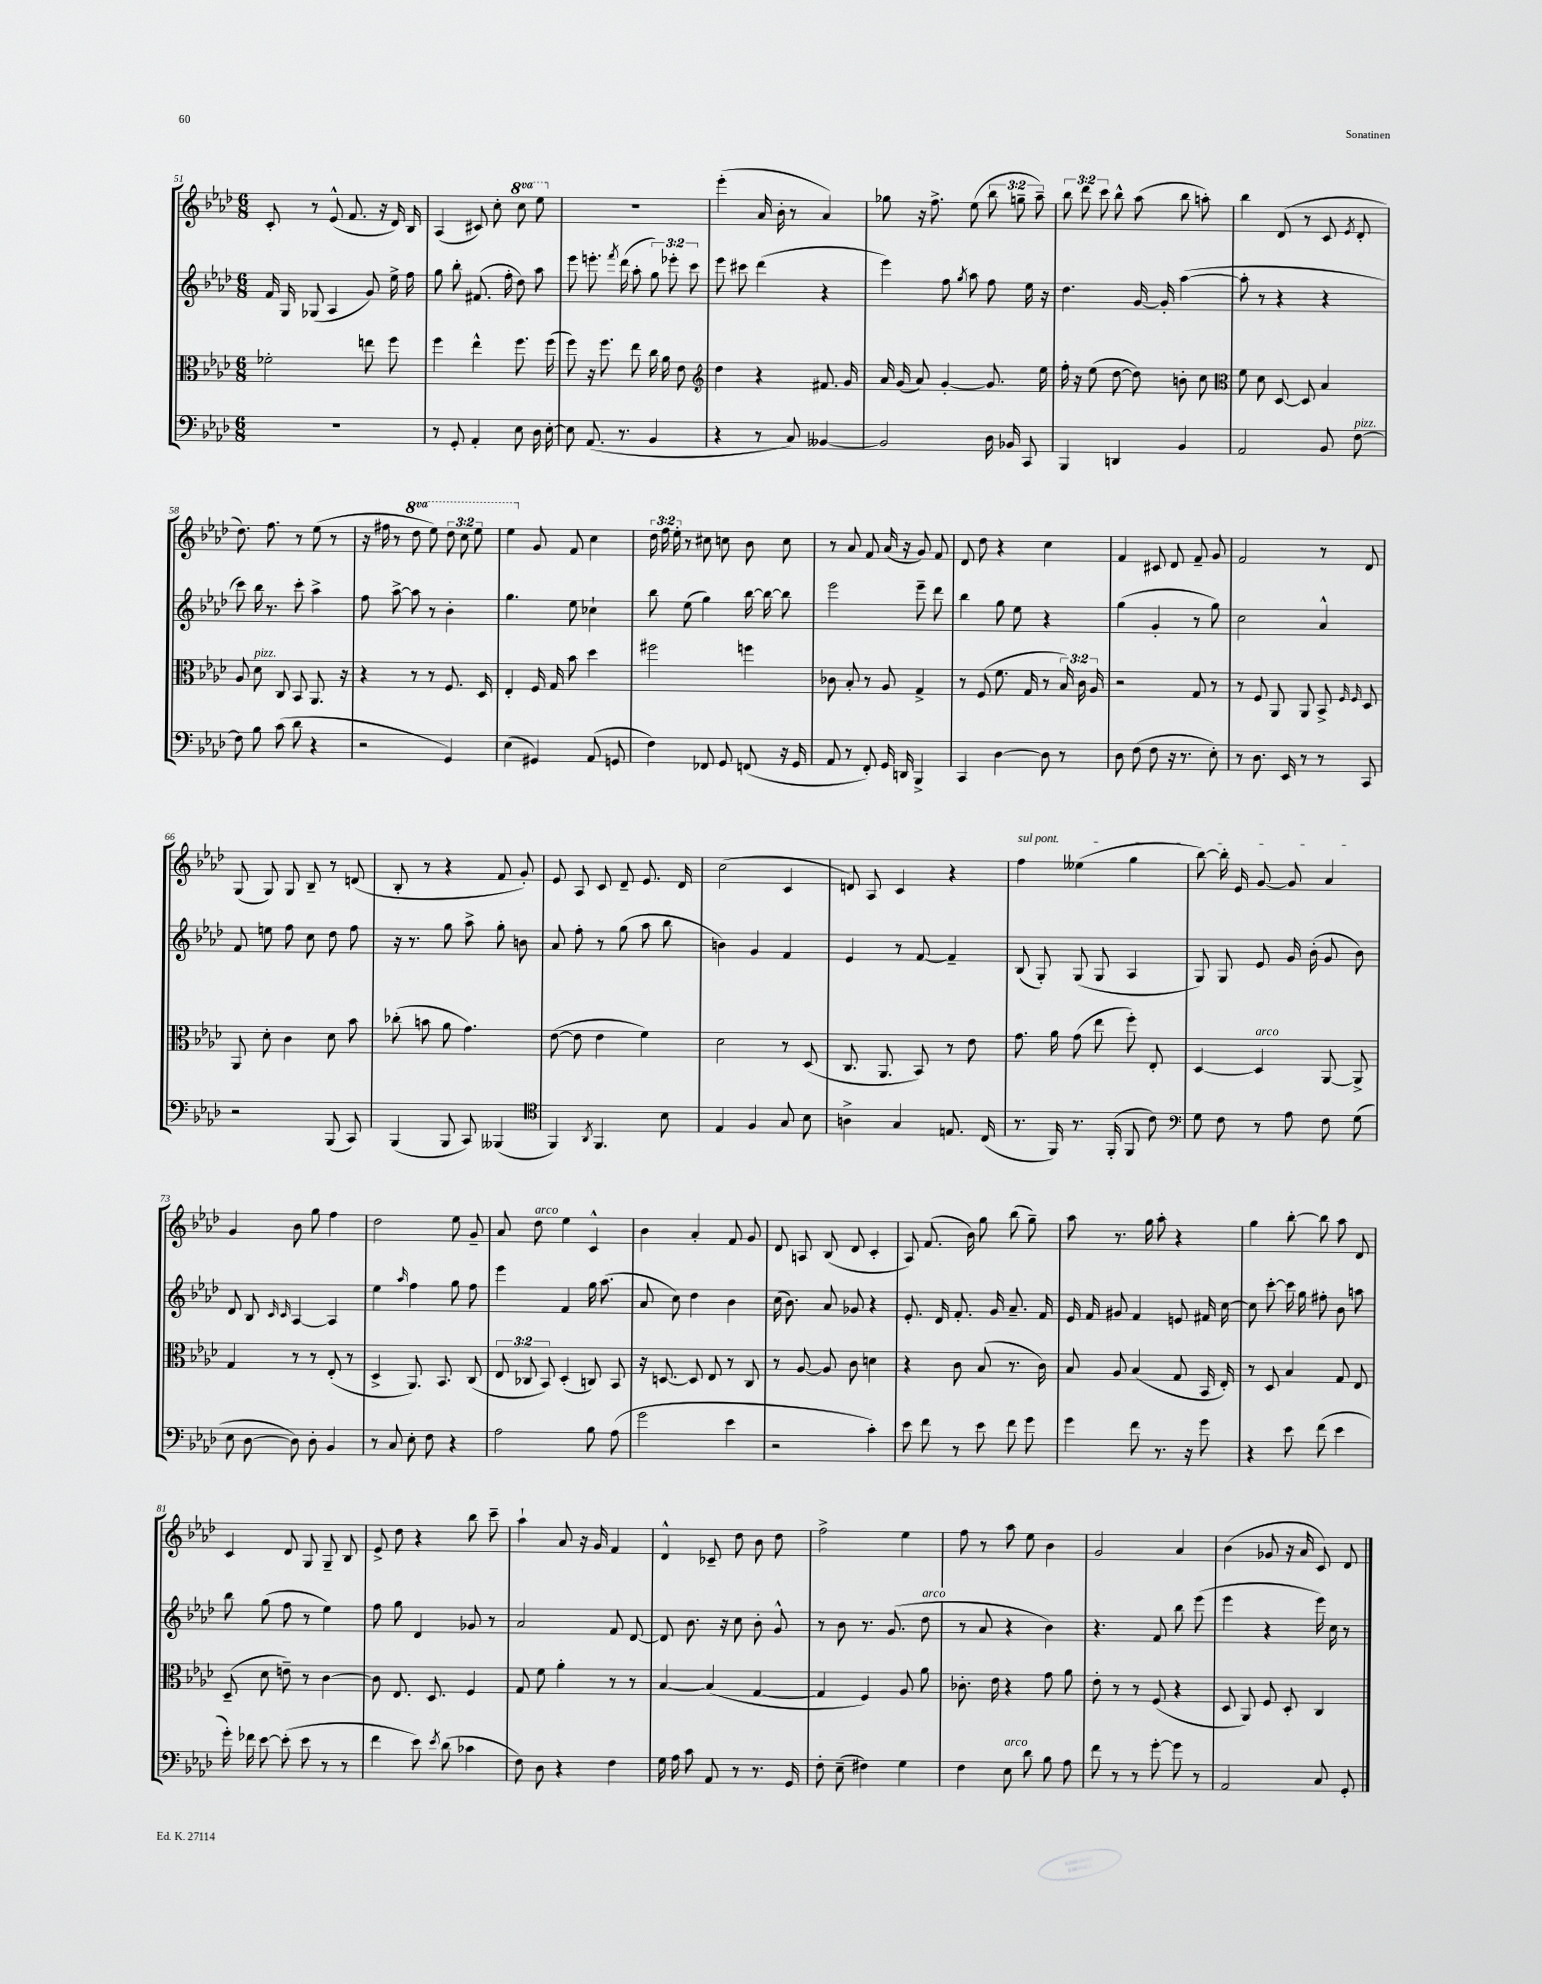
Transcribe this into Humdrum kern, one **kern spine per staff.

**kern	**kern	**kern	**kern
*part4	*part3	*part2	*part1
*staff4	*staff3	*staff2	*staff1
*clefF4	*clefC3	*clefG2	*clefG2
*k[b-e-a-d-]	*k[b-e-a-d-]	*k[b-e-a-d-]	*k[b-e-a-d-]
*M6/8	*M6/8	*M6/8	*M6/8
=51	=51	=51	=51
2.r	2f-X'\	16f/	8c'/
.	.	16G/	.
.	.	(8G-X/	8r
.	.	4A-/	(8e-^^/
.	.	.	8.f/
.	8een\	8g/)	.
.	.	.	16r
.	8ff\	16ee-^\	16d-/)
.	.	16ff\	16B-/
=52	=52	=52	=52
8r	4ff\	8gg\	(4A-/
8GG'/	.	8bb-'\	.
4AA-'/	4ee-^^\	(8.f#X/	8c#X/)
.	.	.	8cc'\
.	.	16ff'\	.
*	*	*	*8va
8E-\	8.ff\	8dd-\)	8ccc\
16D-\	.	8aa-\	8eee-\
[16E-'\	(16ff\	.	.
=53	=53	=53	=53
*	*	*	*X8va
8E-\]	8ff\)	8eee-\	2.r
(8.AA-/	16r	8.eeen'\	.
.	8.ff\	.	.
.	.	8qfff/	.
8.r	.	(16ddd-\	.
.	8ee-\	8aa-'\	.
4BB-/	16cc\	12gg\)	.
.	16a-\	.	.
.	.	12eee-X'\	.
.	8e-\	.	.
.	.	12ccc\	.
=54	=54	=54	=54
*	*clefG2	*	*
4r	4dd-\	8eee-\	(4eee-'\
.	.	8ccc#X\	.
8r	4r	(4ddd-\	16a-/
.	.	.	16b-'\
8C/)	.	.	8r
[4BB--X/	8.f#X/	4r	4a-/)
.	16g/	.	.
=55	=55	=55	=55
2BB--/]	16a-/	4eee-\)	8gg-X\
.	(16g/	.	.
.	8a-/)	.	16r
.	.	.	8.ff^\
.	[4g'/	8ff\	.
.	.	8qgg/	.
.	.	8aa-\	(8ee-\
16D-\	8.g/]	8ff\	12bb-\
16BB-X/	.	.	.
.	.	.	12ggn~\
8CC/	.	16ee-\	.
.	.	.	12aa-~\)
.	16ee-\	16r	.
=56	=56	=56	=56
4BBB-/	16ff'\	4.dd-\	12bb-\
.	16r	.	.
.	.	.	12ddd-\
.	(8ee-\	.	.
.	.	.	12ccc\
4DDn/	[8dd-\	.	8bb-^^\
.	8dd-\])	[16g/	(8aa-\
.	.	16g'/]	.
4BB-/	8bn'\	([4aa-\	8bb-\
.	8cc\	.	8aan'\)
=57	=57	=57	=57
*	*clefC3	*	*
2AA-/	8f\	8aa-'\]	4bb-\
.	8d-\	8r	.
.	[8D-/	4r	(8d-/
.	8D-/]	.	8r
8BB-/	4B-/	4r	8c/
.	.	.	8qe-/
!LO:TX:a:i:t=pizz.	!	!	!
[8F\	.	.	8d-'/
!!LO:LB:g=z
=58	=58	=58	=58
8F\]	8A-/	8ccc\)	8.dd-\)
!	!LO:TX:a:i:t=pizz.	!	!
8B-\	8d-\	16bb-\	.
.	.	8.r	8.ff\
(8c\	8C/	.	.
8d-\	8BB-/	8ccc'\	8r
4r	8.AA-/	4aa-^\	(8ee-\
.	.	.	8r
.	16r	.	.
=59	=59	=59	=59
2r	4r	8ff\	16r
.	.	.	16ff#X\
.	.	[8aa-^\	8r
*	*	*	*8va
.	8r	8aa-\]	8ddd-\
.	8r	8r	8eee-\)
4GG/)	8.F/	4b-'\	12ddd-\
.	.	.	12ccc\
.	.	.	12eee-\
.	16D-/	.	.
=60	=60	=60	=60
(4E-\	4E-'/	4.gg\	4eee-\
*	*	*	*X8va
4GG#X/)	16F/	.	8g/
.	16G/	.	.
.	8b-\	8ee-\	8f/
(8AA-/	4dd-\	4cc-X`\	4cc\
8GGn/	.	.	.
=61	=61	=61	=61
4F\)	2ff#X\	8bb-\	24dd-\
.	.	.	24ff\
.	.	.	24ee-'\
.	.	(8ee-\	8r
8FF-X/	.	4gg\)	8cc#X\
8GG/	.	.	8ccn\
(8FFn/	4ffn\	[16bb-\	8b-\
.	.	16bb-\_	.
16r	.	8bb-\]	8cc\
16GG/	.	.	.
=62	=62	=62	=62
8AA-/	8c-X\	2eee-\	8r
8r	8B-'/	.	8a-/
8FF'/)	8r	.	8f/
16GG/	8A-/	.	(16a-/
16DDn/	.	.	16r
4BBB-^/	4G^/	8eee-~\	8g/)
.	.	8ddd-\	8f/
=63	=63	=63	=63
4CC/	8r	4bb-\	8d-/
.	(8F/	.	8dd-\
[4D-\	8.f\	8gg\	4r
.	.	8ee-\	.
.	16G/	.	.
8D-\]	8r	4r	4cc\
8r	24B-/)	.	.
.	24c\	.	.
.	24A-/	.	.
=64	=64	=64	=64
8D-\	2r	(4gg\	4f/
(8F\	.	.	.
8F\	.	4g'/	8c#X/
16r	.	.	8d-/
8.r	.	.	.
.	8G/	8r	8f~/
8E-'\)	8r	8gg\)	8g/
=65	=65	=65	=65
8r	8r	2cc\	2f/
8.D-\	8F/	.	.
.	8AA-/	.	.
16EE-/	.	.	.
8r	8AA-/	.	.
8r	8BB-^/	4a-^^/	8r
.	16qqF/	.	.
.	16qqF/	.	.
8CC/	8D-/	.	8d-/
!!LO:LB:g=z
=66	=66	=66	=66
2r	8AA-/	8f/	(8G/
.	8d-'\	8een\	8G/)
.	4c\	8ff\	8G/
.	.	8cc\	8B-~/
(8BBB-/	8d-\	8dd-\	8r
8CC/)	8b-\	8ff\	(8dn/
=67	=67	=67	=67
(4BBB-/	(8cc-X'\	16r	8B-'/
.	.	8.r	.
.	8bn\	.	8r
8BBB-/	8a-\	8gg\	4r
8CC/)	4.g\)	8aa-^\	.
(4BBB--X/	.	8gg'\	8f/
.	.	8bn\	8g'/)
=68	=68	=68	=68
*clefC4	*	*	*
4FF/)	([8e-\	8a-/	8e-/
.	8e-\]	8ff'\	8A-/
8qAA-/	.	.	.
4.FF/	4e-\	8r	8c/
.	.	(8gg\	8d-~/
.	4f\)	8aa-\	8.e-/
8B-\	.	8bb-\	.
.	.	.	16d-/
=69	=69	=69	=69
4E-/	2d-\	4bn\)	(2cc\
4F/	.	4g/	.
8G/	8r	4f/	4c/
8B-\	(8D-/	.	.
=70	=70	=70	=70
4An^\	8.C/	4e-/	8dn/)
.	.	.	8A-/
.	8.AA-/	.	.
4G/	.	8r	4c/
.	8BB-/)	[8f/	.
8.En/	8r	4f~/]	4r
.	8e-\	.	.
(16C/	.	.	.
=71	=71	=71	=71
!	!	!	!LO:TX:a:i:t=sul pont.
8.r	8.g\	(8B-/	4ff\
.	.	8G'/)	.
16FF/)	16a-\	.	.
8.r	(8g\	(8G/	(4ee--X\
.	8ee-\	8G/	.
(16FF'/	.	.	.
8FF/	8ff'\)	4A-/	4gg\
8c\)	8E-'/	.	.
=72	=72	=72	=72
*clefF4	*	*	*
8G\	[4D-/	8G/)	[8bb-\)
8F\	.	8G/	16bb-'\]
.	.	.	16e-/
!	!LO:TX:a:i:t=arco	!	!
8r	4D-/]	8e-/	[8g/
8A-\	.	16g/	8g/]
.	.	(16b-'\	.
8F\	[8AA-/	8g/	4a-/
(8G\	8AA-^/]	8b-\)	.
!!LO:LB:g=z
=73	=73	=73	=73
8E-\	4G/	8d-/	4g/
[8D-\	.	8B-/	.
.	.	16qqc/	.
.	.	16qqc/	.
8D-\])	8r	[4A-/	8b-\
8D-'\	8r	.	8gg\
4BB-/	(8E-'/	4A-/]	4ff\
.	8r	.	.
=74	=74	=74	=74
8r	4D-^/	4ee-\	2dd-\
8C/	.	.	.
.	.	16qqaa-/	.
8E-'\	8.AA-/)	4ff\	.
8F\	.	.	.
.	8.BB-/	.	.
4r	.	8gg\	8ee-\
.	(8C/	8ff\	8g~/
=75	=75	=75	=75
2A-\	12E-/	4eee-\	8a-/
.	12C-X/	.	.
!	!	!	!LO:TX:a:i:t=arco
.	.	.	8dd-\
.	12BB-/)	.	.
.	(4D-'/	4f/	4ee-\
8B-\	8Cn/)	16gg\	4c^^/
.	.	(8.aa-\	.
(8A-\	8BB-/	.	.
=76	=76	=76	=76
2g\	16r	8a-/	4b-\
.	[8.Dn/	.	.
.	.	8cc\)	.
.	8D/]	4dd-\	4a-'/
.	8E-/	.	.
4e-\	8r	4b-\	8f/
.	8C/	.	8g/
=77	=77	=77	=77
2r	8r	(16cc\	8d-/
.	.	8.b-\)	.
.	[8A-/	.	8An/
.	8A-/]	8a-/	(8B-/
.	8c\	8g-X/	8d-/
4c'\)	4dn\	4r	4c'/
=78	=78	=78	=78
8e-\	4r	8.e-'/	8A-/)
8f\	.	.	(8.f/
.	.	16d-/	.
8r	8c\	8.f'/	.
.	.	.	16b-\)
8e-\	(8B-/	.	8gg\
.	.	16g/	.
8f\	8.r	8.a-~/	(8bb-\
8g\	.	.	8gg~\)
.	16c\)	16f/	.
=79	=79	=79	=79
4g\	8B-/	16e-/	8aa-\
.	.	16f/	.
.	8A-/	8g#X/	8.r
8f\	(4B-/	4f/	.
.	.	.	16gg\
8.r	.	.	8aa-'\
.	8G/	8en/	4r
16r	.	.	.
8g\	16BB-/	16f#X/	.
.	16E-'/)	[16cc\	.
=80	=80	=80	=80
4r	8r	8cc\]	4gg\
.	8D-/	[8ccc'\	.
8e-\	4B-/	16ccc\]	[8bb-'\
.	.	16gg\	.
(8f\	.	8ff#X'\	8bb-\]
4e-\	8G/	8b-\	8aa-\
.	8E-/	8aan\	8d-/
!!LO:LB:g=z
=81	=81	=81	=81
16g'\)	(8D-~/	8bb-\	4c/
16f-X\	.	.	.
[8e-\	8d-\	(8gg\	.
(8e-'\]	8en~\)	8ff\	8d-/
8e-\	8r	8r	8G/
8r	[4c\	4ee-\)	8G~/
8r	.	.	8B-/
=82	=82	=82	=82
4f\	8c\]	8ff\	8e-^/
.	8.E-/	8gg\	8dd-\
8e-\)	.	4d-/	4r
.	8.D-/	.	.
8qe-/	.	.	.
(8d-\	.	.	.
4c-X\	4F/	8g-X/	8bb-\
.	.	8r	8ccc~\
=83	=83	=83	=83
8F\)	8G/	2a-/	4aa-`\
8D-\	8f\	.	.
4r	4a-'\	.	8a-/
.	.	.	16r
.	.	.	16g/
4F\	8r	8f/	4f/
.	8r	[8d-/	.
=84	=84	=84	=84
16G\	[4B-/	8d-/]	4d-^^/
16A-\	.	.	.
8c\	.	8.b-\	.
8AA-/	(4B-/]	.	8c-X~/
.	.	16r	.
8r	.	8cc\	8dd-\
8.r	[4G/	8b-'\	8b-\
.	.	8g^^/	8dd-\
16GG/	.	.	.
=85	=85	=85	=85
8F'\	4G/]	8r	2ff^\
(8E-~\	.	8b-\	.
4F#X\)	4F/)	8.r	.
.	.	(8.g/	.
4G\	8A-/	.	4ee-\
!	!	!LO:TX:a:i:t=arco	!
.	8a-\	8dd-\	.
=86	=86	=86	=86
4F\	8.c-X'\	8r	8ff\
.	.	8a-/	8r
.	16e-\	.	.
!LO:TX:a:i:t=arco	!	!	!
8E-\	4r	4r	8aa-\
8d-\	.	.	8ee-\
8B-\	8g\	4b-\)	4b-\
8A-\	8a-\	.	.
=87	=87	=87	=87
8f\	8e-'\	4.r	2g/
8r	8r	.	.
8r	8r	.	.
[8g'\	(8F/	8f/	.
8g\]	4r	8bb-\	4a-/
8r	.	(8eee-\	.
=88	=88	=88	=88
2AA-/	8D-/	4eee-\	(4b-\
.	8AA-/)	.	.
.	8F/	4r	8g-X/
.	8D-'/	.	16r
.	.	.	16a-/
8C/	4C/	16eee-\)	8c/)
.	.	16cc\	.
8GG'/	.	8r	8d-/
==	==	==	==
*-	*-	*-	*-
